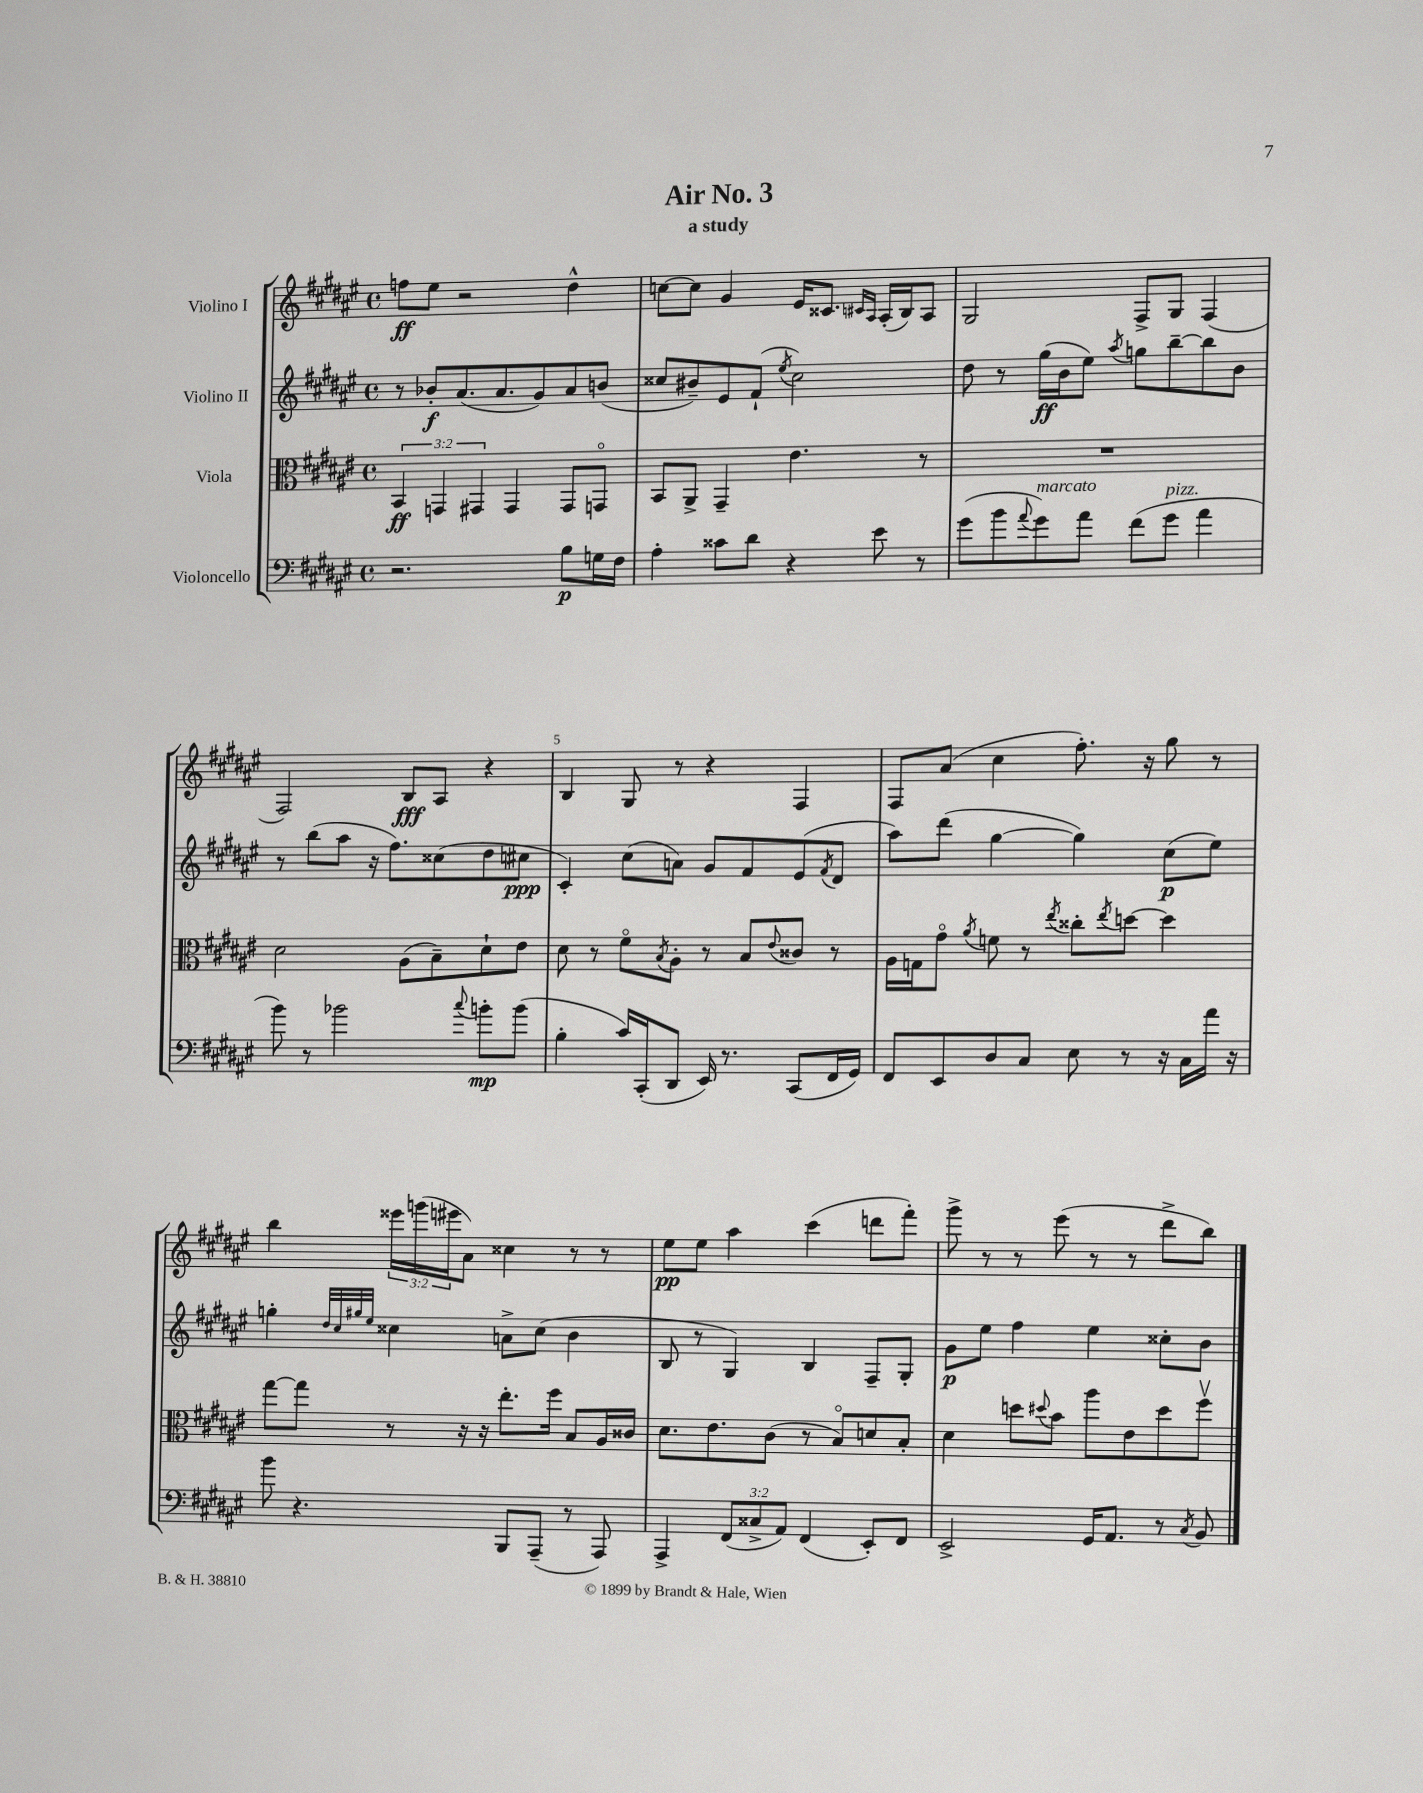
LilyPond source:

\header { title = "Air No. 3" subtitle = "a study" }
<<
\new StaffGroup <<
\new Staff = "s0" \with { instrumentName = "Violino I" } {
    \clef treble \key fis \major \defaultTimeSignature \time 4/4 \override Staff.TupletNumber.text = #tuplet-number::calc-fraction-text
    f''8\ff eis''8 r2 dis''4-^ |
    c''8~ c''8 gis'4 eis'16 cisis'8. \grace { cis'16 ais16 } ais16-.( b16) ais8 |
    gis2 fis8-> gis8 fis4( |
    fis2) b8\fff ais8 r4 |
    b4 gis8 r8 r4 fis4 |
    fis8 ais'8( cis''4 fis''8.-.) r16 gis''8 r8 |
    b''4 \tuplet 3/2 { eisis'''16 g'''16( eis'''16 } ais'8) cisis''4 r8 r8 |
    eis''8\pp eis''8 ais''4 cis'''4( d'''8 fis'''8-.) |
    gis'''8-> r8 r8 eis'''8( r8 r8 dis'''8-> b''8) \bar "|." |
}
\new Staff = "s1" \with { instrumentName = "Violino II" } {
    \clef treble \key fis \major \defaultTimeSignature \time 4/4
    r8 bes'8-.\f ais'8.( ais'8. gis'8) ais'8 b'8( |
    cisis''8 bis'8--) eis'8 fis'8-!( \acciaccatura { eis''8 } cisis''2) |
    dis''8 r8 gis''16\ff( b'16 eis''8) \acciaccatura { ais''8 } g''8 b''8~-- b''8 b'8 |
    r8 b''8( ais''8 r16 fis''8.) cisis''8( dis''8 cis''8\ppp |
    cis'4-.) cis''8( a'8) gis'8 fis'8 eis'8( \acciaccatura { fis'8 } dis'8 |
    ais''8) dis'''8( gis''4~ gis''4) cis''8\p( eis''8) |
    g''4-. \grace { dis''32 cis''32 gis''32 eis''32 } cisis''4 a'8-> cisis''8( b'4 |
    b8 r8 gis4) b4 fis8-- gis8-. |
    gis'8\p eis''8 fis''4 eis''4 cisis''8-. b'8 \bar "|." |
}
\new Staff = "s2" \with { instrumentName = "Viola" } {
    \clef alto \key fis \major \defaultTimeSignature \time 4/4 \override Staff.TupletNumber.text = #tuplet-number::calc-fraction-text
    \tuplet 3/2 { b,4\ff g,4 gis,4 } gis,4 gis,8 g,8\flageolet |
    b,8 ais,8-> gis,4-- eis'4. r8 |
    R1 |
    dis'2 ais8( b8--) dis'8-! eis'8 |
    dis'8 r8 fis'8\flageolet \acciaccatura { b8 } ais8-. r8 b8 \appoggiatura { eis'8 } cisis'8 r8 |
    ais16 g16 gis'8\flageolet \acciaccatura { ais'8 } f'8 r8 \acciaccatura { eis''8 } cisis''8-. \acciaccatura { eis''8 } d''8~ d''4 |
    gis''8~ gis''8 r8 r16 r16 eis''8.-. fis''16 b8 ais16 cisis'16 |
    dis'8. eis'8. cis'8( r8 b8\flageolet) d'8 b8-. |
    dis'4 d''8 \appoggiatura { dis''8 } b'8 ais''8 eis'8 dis''8 fis''8\upbow \bar "|." |
}
\new Staff = "s3" \with { instrumentName = "Violoncello" } {
    \clef bass \key fis \major \defaultTimeSignature \time 4/4 \override Staff.TupletNumber.text = #tuplet-number::calc-fraction-text
    r2. b8\p g16 fis16 |
    ais4-. cisis'8 dis'8 r4 eis'8 r8 |
    gis'8( b'8 \appoggiatura { ais'8 } gis'8^\markup { \italic "marcato" }) ais'8 fis'8( gis'8^\markup { \italic "pizz." } ais'4 |
    b'8) r8 bes'2 \appoggiatura { cis''8 } b'8-.\mp b'8( |
    b4-. cis'16) cis,16-.( dis,8 eis,16) r8. cis,8( fis,16 gis,16) |
    fis,8 eis,8 dis8 cis8 eis8 r8 r16 cis16 ais'16 r16 |
    b'8 r4. b,,8 ais,,8--( r8 ais,,8) |
    ais,,4-> \tuplet 3/2 { fis,8( cisis8-> ais,8) } fis,4( eis,8-.) fis,8 |
    eis,2-> gis,16 ais,8. r8 \acciaccatura { cis8 } b,8 \bar "|." |
}
>>
>>
\layout { \context { \Score \override BarNumber.break-visibility = ##(#f #t #t) barNumberVisibility = #(every-nth-bar-number-visible 5) } }
